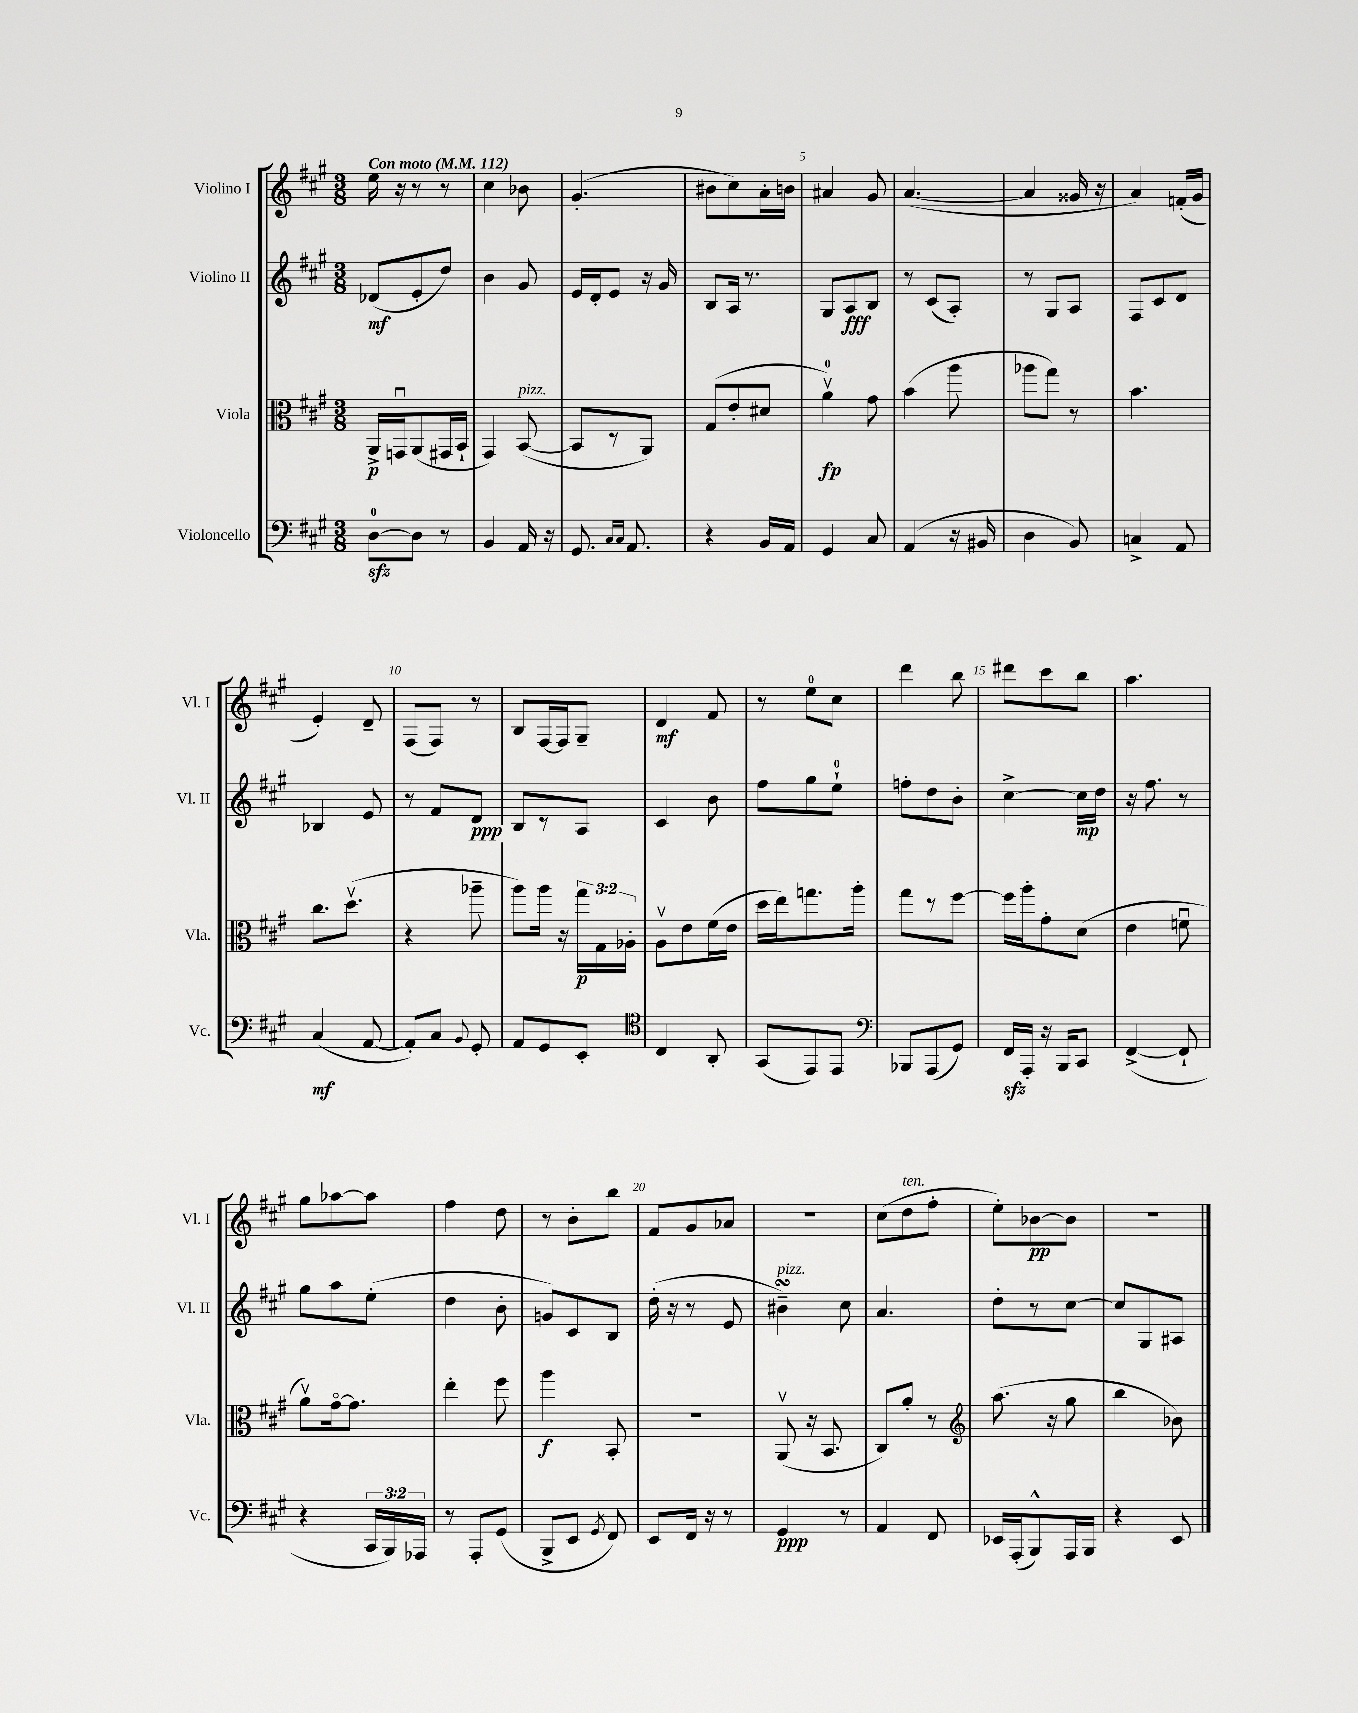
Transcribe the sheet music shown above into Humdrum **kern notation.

**kern	**kern	**kern	**kern
*staff4	*staff3	*staff2	*staff1
*clefF4	*clefC3	*clefG2	*clefG2
*k[f#c#g#]	*k[f#c#g#]	*k[f#c#g#]	*k[f#c#g#]
*M3/8	*M3/8	*M3/8	*M3/8
*MM112	*MM112	*MM112	*MM112
[8D	16AA^	(8d-	16ee
.	16GGu	.	16r
8D]	(8AA	8e'	8r
8r	16GG#	8dd)	8r
.	16BB`	.	.
=	=	=	=
4BB	4GG#)	4b	4cc#
16AA	([8BB	8g#	8b-
16r	.	.	.
=	=	=	=
8.GG#	8BB]	16e	(4.g#'
.	.	16d'	.
.	8r	8e	.
16qqC#	.	.	.
16qqC#	.	.	.
8.AA	.	.	.
.	8AA)	16r	.
.	.	16g#	.
=	=	=	=
4r	(8G#	8B	8b#
.	8e'	16A	8cc#)
.	.	8.r	.
16BB	8d#	.	16a'
16AA	.	.	16b
=	=	=	=
4GG#	4av)	8G#	4a#
.	.	8A	.
8C#	8g#	8B	8g#
=	=	=	=
(4AA	(4b	8r	([4.a
.	.	(8c#	.
16r	8aa	8A')	.
16BB#	.	.	.
=	=	=	=
4D	8aa-	8r	4a]
.	8gg#)	8G#	.
8BB)	8r	8A	16g##
.	.	.	16r
=	=	=	=
4C^	4.b	8F#	4a)
.	.	8c#	.
8AA	.	8d	(16f'
.	.	.	16g#
=	=	=	=
(4C#	8.cc#	4B-	4e')
.	(8.ddv	.	.
[8AA	.	8e	8d~
=	=	=	=
8AA'])	4r	8r	(8F#
8C#	.	8f#	8F#)
8qqBB	.	.	.
8GG#'	8aa-~	8d	8r
=	=	=	=
8AA	8aa)	8B	8B
8GG#	16aa	8r	[16F#
.	16r	.	16F#]
8EE'	24gg#	8A	8G#~
.	24G#	.	.
.	24A-'	.	.
=	=	=	=
*clefC4	*	*	*
4C#	8Av	4c#	4d
.	8e	.	.
8AA'	(16f#	8b	8f#
.	16e	.	.
=	=	=	=
(8GG#	16dd	8ff#	8r
.	16ee)	.	.
8EE)	8.gg	8gg#	8ee
8EE	.	8ee`	8cc#
.	16aa'	.	.
=	=	=	=
*clefF4	*	*	*
8BBB-	8gg#	8ff'	4ddd
(8AAA	8r	8dd	.
8GG#)	[8ff#	8b'	8bb
=	=	=	=
16FF#	16ff#]	[4cc#^	8ddd#
16AAA'	16aa'	.	.
16r	8g#'	.	8ccc#
16BBB	.	.	.
8CC#	(8d	16cc#]	8bb
.	.	16dd	.
=	=	=	=
([4FF#^	4e	16r	4.aa
.	.	8.ff#	.
8FF#`]	8fu	8r	.
=	=	=	=
4r	8av)	8gg#	8gg#
.	[16g#o	8aa	[8aa-
.	8.g#]	.	.
24CC#	.	(8ee'	8aa-]
24BBB)	.	.	.
24AAA-	.	.	.
=	=	=	=
8r	4ee'	4dd	4ff#
8AAA'	.	.	.
(8GG#	8ff#	8b'	8dd
=	=	=	=
8BBB^	4aa	8g)	8r
8EE	.	8c#	8b'
8qGG#	.	.	.
8FF#)	8BB'	8B	8bb
=	=	=	=
8EE	4.r	(16dd'	8f#
.	.	16r	.
16FF#	.	8r	8g#
16r	.	.	.
8r	.	8e	8a-
=	=	=	=
4GG#	(8AAv	4b#~)	4.r
.	16r	.	.
.	8.BB	.	.
8r	.	8cc#	.
=	=	=	=
4AA	8C#)	4.a	(8cc#
.	8a'	.	8dd
8FF#	8r	.	8ff#'
=	=	=	=
*	*clefG2	*	*
16EE-	(8.aa	8dd'	8ee')
(16AAA'	.	.	.
8BBB^^)	.	8r	[8b-
.	16r	.	.
16AAA	8gg#	[8cc#	8b-]
16BBB	.	.	.
=	=	=	=
4r	4bb	8cc#]	4.r
.	.	8G#	.
8EE	8b-)	8A#	.
==	==	==	==
*-	*-	*-	*-
